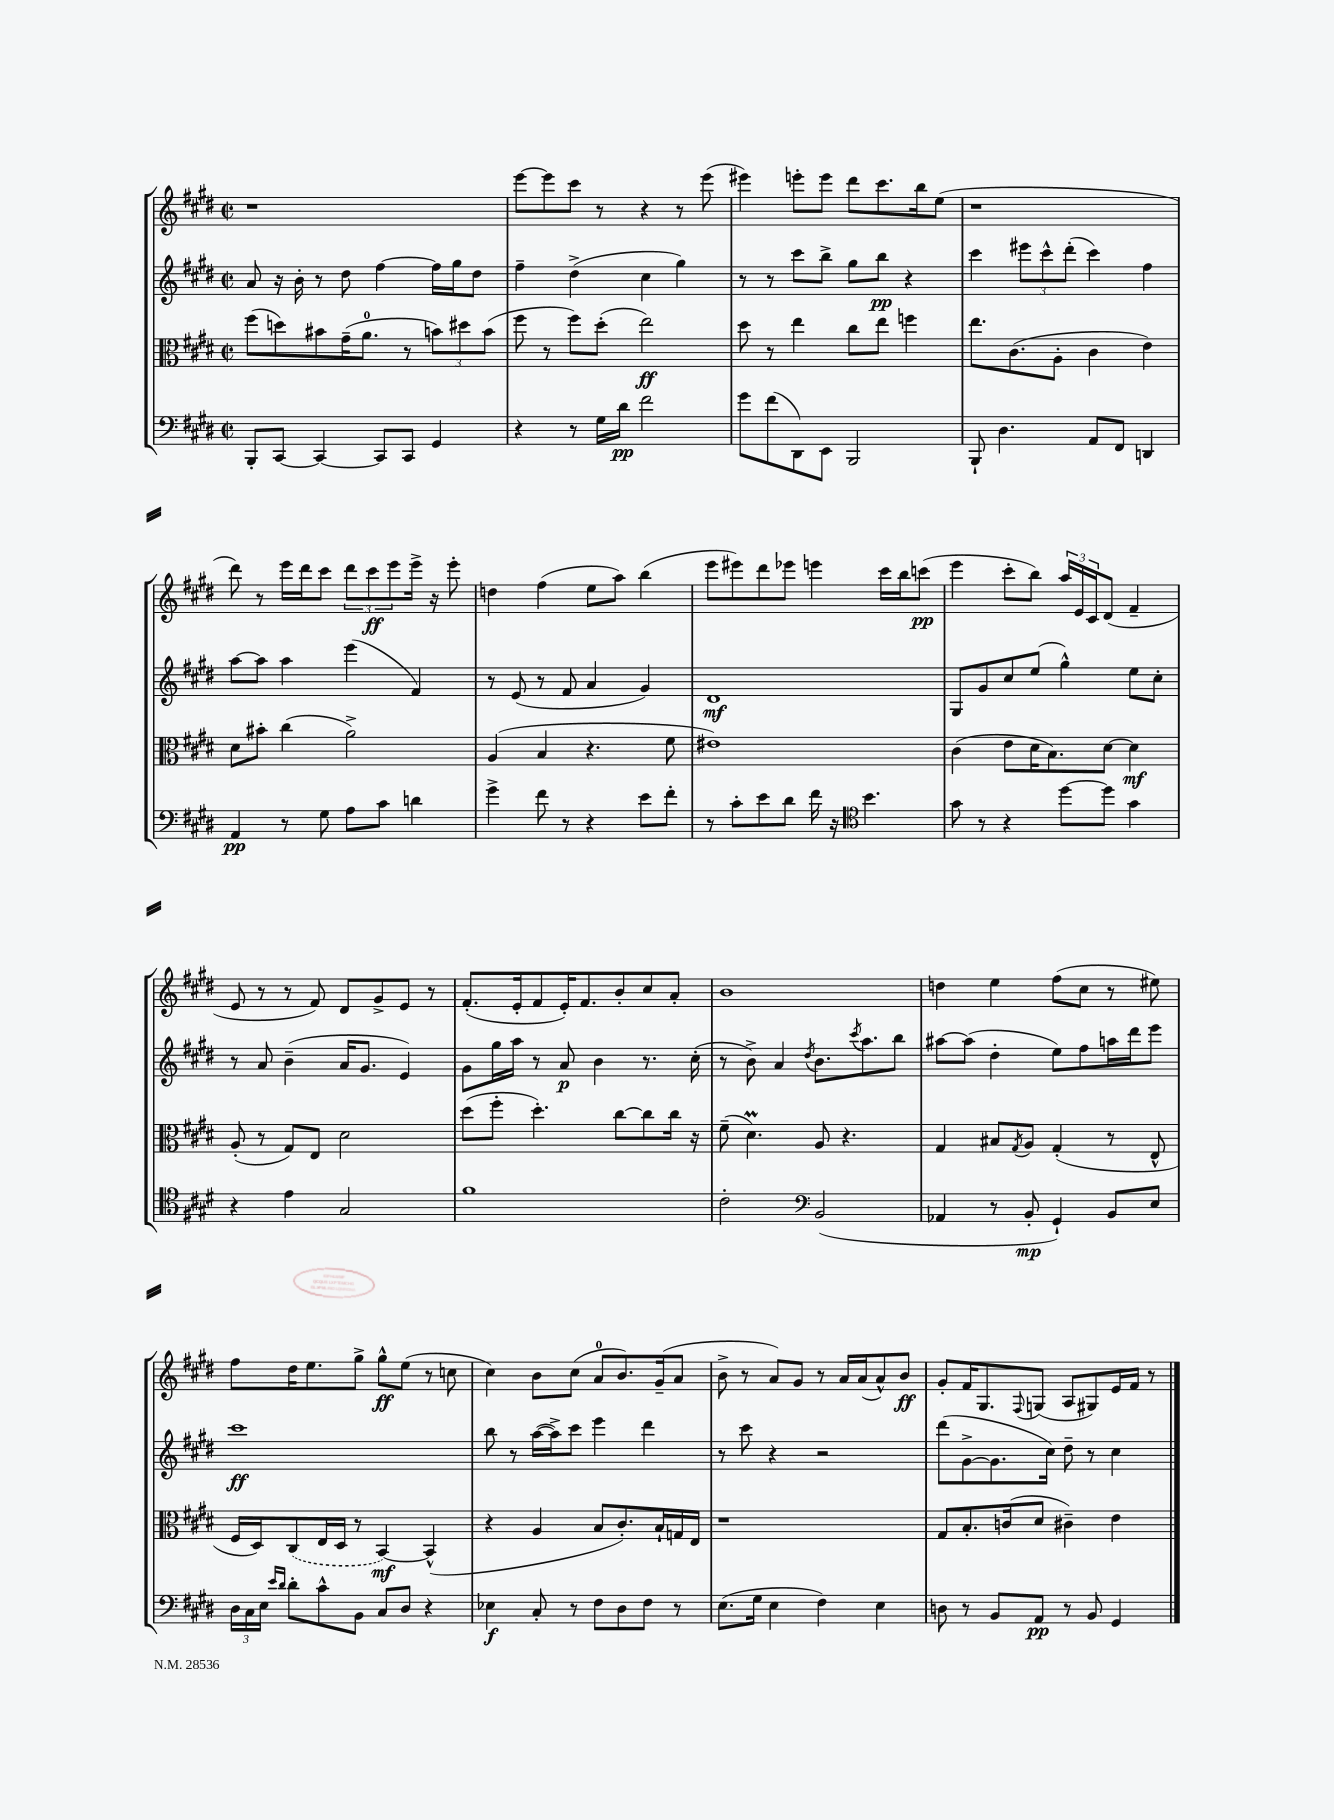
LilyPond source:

<<
\new StaffGroup <<
\new Staff = "s0" {
    \clef treble \key e \major \defaultTimeSignature \time 2/2
    r1 |
    e'''8~ e'''8 cis'''8 r8 r4 r8 e'''8( |
    eis'''4) e'''8-. e'''8 dis'''8 cis'''8. b''16 e''8( |
    r1 |
    dis'''8) r8 e'''16 dis'''16 cis'''8 \tuplet 3/2 { dis'''8 cis'''8\ff e'''8 } e'''16-> r16 e'''8-. |
    d''4 fis''4( e''8 a''8) b''4( |
    e'''8 eis'''8) dis'''8 ees'''8 e'''4 cis'''16 b''16 c'''8\pp( |
    e'''4 cis'''8-. b''8) \tuplet 3/2 { a''16 e'16 cis'16 } dis'8( fis'4-- |
    e'8 r8 r8 fis'8) dis'8 gis'8-> e'8 r8 |
    fis'8.-.( e'16-. fis'8 e'16-.) fis'8. b'8-. cis''8 a'8-. |
    b'1 |
    d''4 e''4 fis''8( cis''8 r8 eis''8) |
    fis''8 dis''16 e''8. gis''8-> gis''8-^\ff e''8( r8 c''8 |
    cis''4) b'8 cis''8( a'8-0 b'8.) gis'16--( a'8 |
    b'8-> r8 a'8) gis'8 r8 a'16 a'16( a'8-^) b'8\ff |
    gis'8-. fis'16 gis8. \appoggiatura { fis8 } g8( a8 gis8) e'16 fis'16 r8 \bar "|." |
}
\new Staff = "s1" {
    \clef treble \key e \major \defaultTimeSignature \time 2/2
    a'8 r16 b'16-. r8 dis''8 fis''4~ fis''16 gis''16 dis''8 |
    fis''4-- dis''4->( cis''4 gis''4) |
    r8 r8 cis'''8 b''8-> gis''8 b''8\pp r4 |
    cis'''4 \tuplet 3/2 { eis'''8 cis'''8-^ dis'''8-.( } cis'''4) fis''4 |
    a''8~ a''8 a''4 e'''4( fis'4) |
    r8 e'8( r8 fis'8 a'4 gis'4) |
    dis'1\mf |
    gis8 gis'8 cis''8 e''8( gis''4-^) e''8 cis''8-. |
    r8 a'8 b'4--( a'16 gis'8. e'4) |
    gis'8 gis''16 a''16 r8 a'8\p b'4 r8. cis''16-.( |
    r8 b'8->) a'4 \acciaccatura { dis''8 } b'8. \acciaccatura { cis'''8 } a''8. b''8 |
    ais''8~ ais''8( dis''4-. e''8) fis''8 a''16 dis'''16 e'''8 |
    cis'''1\ff |
    b''8 r8 a''16~( a''16->) cis'''8 e'''4 dis'''4 |
    r8 cis'''8 r4 r2 |
    dis'''8( gis'8~-> gis'8. cis''16) dis''8-- r8 cis''4 \bar "|." |
}
\new Staff = "s2" {
    \clef alto \key e \major \defaultTimeSignature \time 2/2
    fis''8( d''8) bis'8 gis'16--( a'8.-0 r8 \tuplet 3/2 { b'8) dis''8 b'8( } |
    fis''8 r8 fis''8) dis''8-.( e''2\ff) |
    dis''8 r8 e''4 cis''8 e''8 f''4 |
    e''8. cis'8.( a8-. cis'4 e'4) |
    dis'8 bis'8-. cis''4( a'2->) |
    a4( b4 r4. fis'8 |
    eis'1) |
    cis'4( e'8 dis'16 b8.) dis'8~ dis'4\mf |
    a8-.( r8 gis8) e8 dis'2 |
    dis''8( fis''8-. dis''4.-.) cis''8~ cis''8 cis''16 r16 |
    fis'8--( dis'4.\prall) a8 r4. |
    gis4 bis8 \acciaccatura { gis8 } a8 gis4-.( r8 e8-^ |
    fis16 dis16) \once \slurDashed cis8( e16 dis16 r8 b,4~\mf) b,4-^( |
    r4 a4 b8 cis'8.-.) b16-! g16 e16 |
    r1 |
    gis8 b8.-. c'16( dis'8 cis'4--) e'4 \bar "|." |
}
\new Staff = "s3" {
    \clef bass \key e \major \defaultTimeSignature \time 2/2
    b,,8-. cis,8~ cis,4~ cis,8 cis,8 gis,4 |
    r4 r8 gis16 dis'16\pp fis'2 |
    gis'8 fis'8( dis,8) e,8 b,,2 |
    b,,8-! dis4. a,8 fis,8 d,4 |
    a,4\pp r8 gis8 a8 cis'8 d'4 |
    gis'4-> fis'8 r8 r4 e'8 fis'8-. |
    r8 cis'8-. e'8 dis'8 fis'16 r16 \clef tenor b'4. |
    gis'8 r8 r4 dis''8~ dis''8 gis'4 |
    r4 e'4 gis2 |
    fis'1 |
    cis'2-. \clef bass b,2( |
    aes,4 r8 b,8-.\mp gis,4-!) b,8 e8 |
    \tuplet 3/2 { dis16 cis16 e16 } \grace { e'16 dis'16 } dis'8-. cis'8-^ b,8 cis8 dis8 r4 |
    ees4\f cis8-. r8 fis8 dis8 fis8 r8 |
    e8.( gis16 e4 fis4) e4 |
    d8 r8 b,8 a,8\pp r8 b,8 gis,4 \bar "|." |
}
>>
>>
\layout { \context { \Score \remove "Bar_number_engraver" } }
